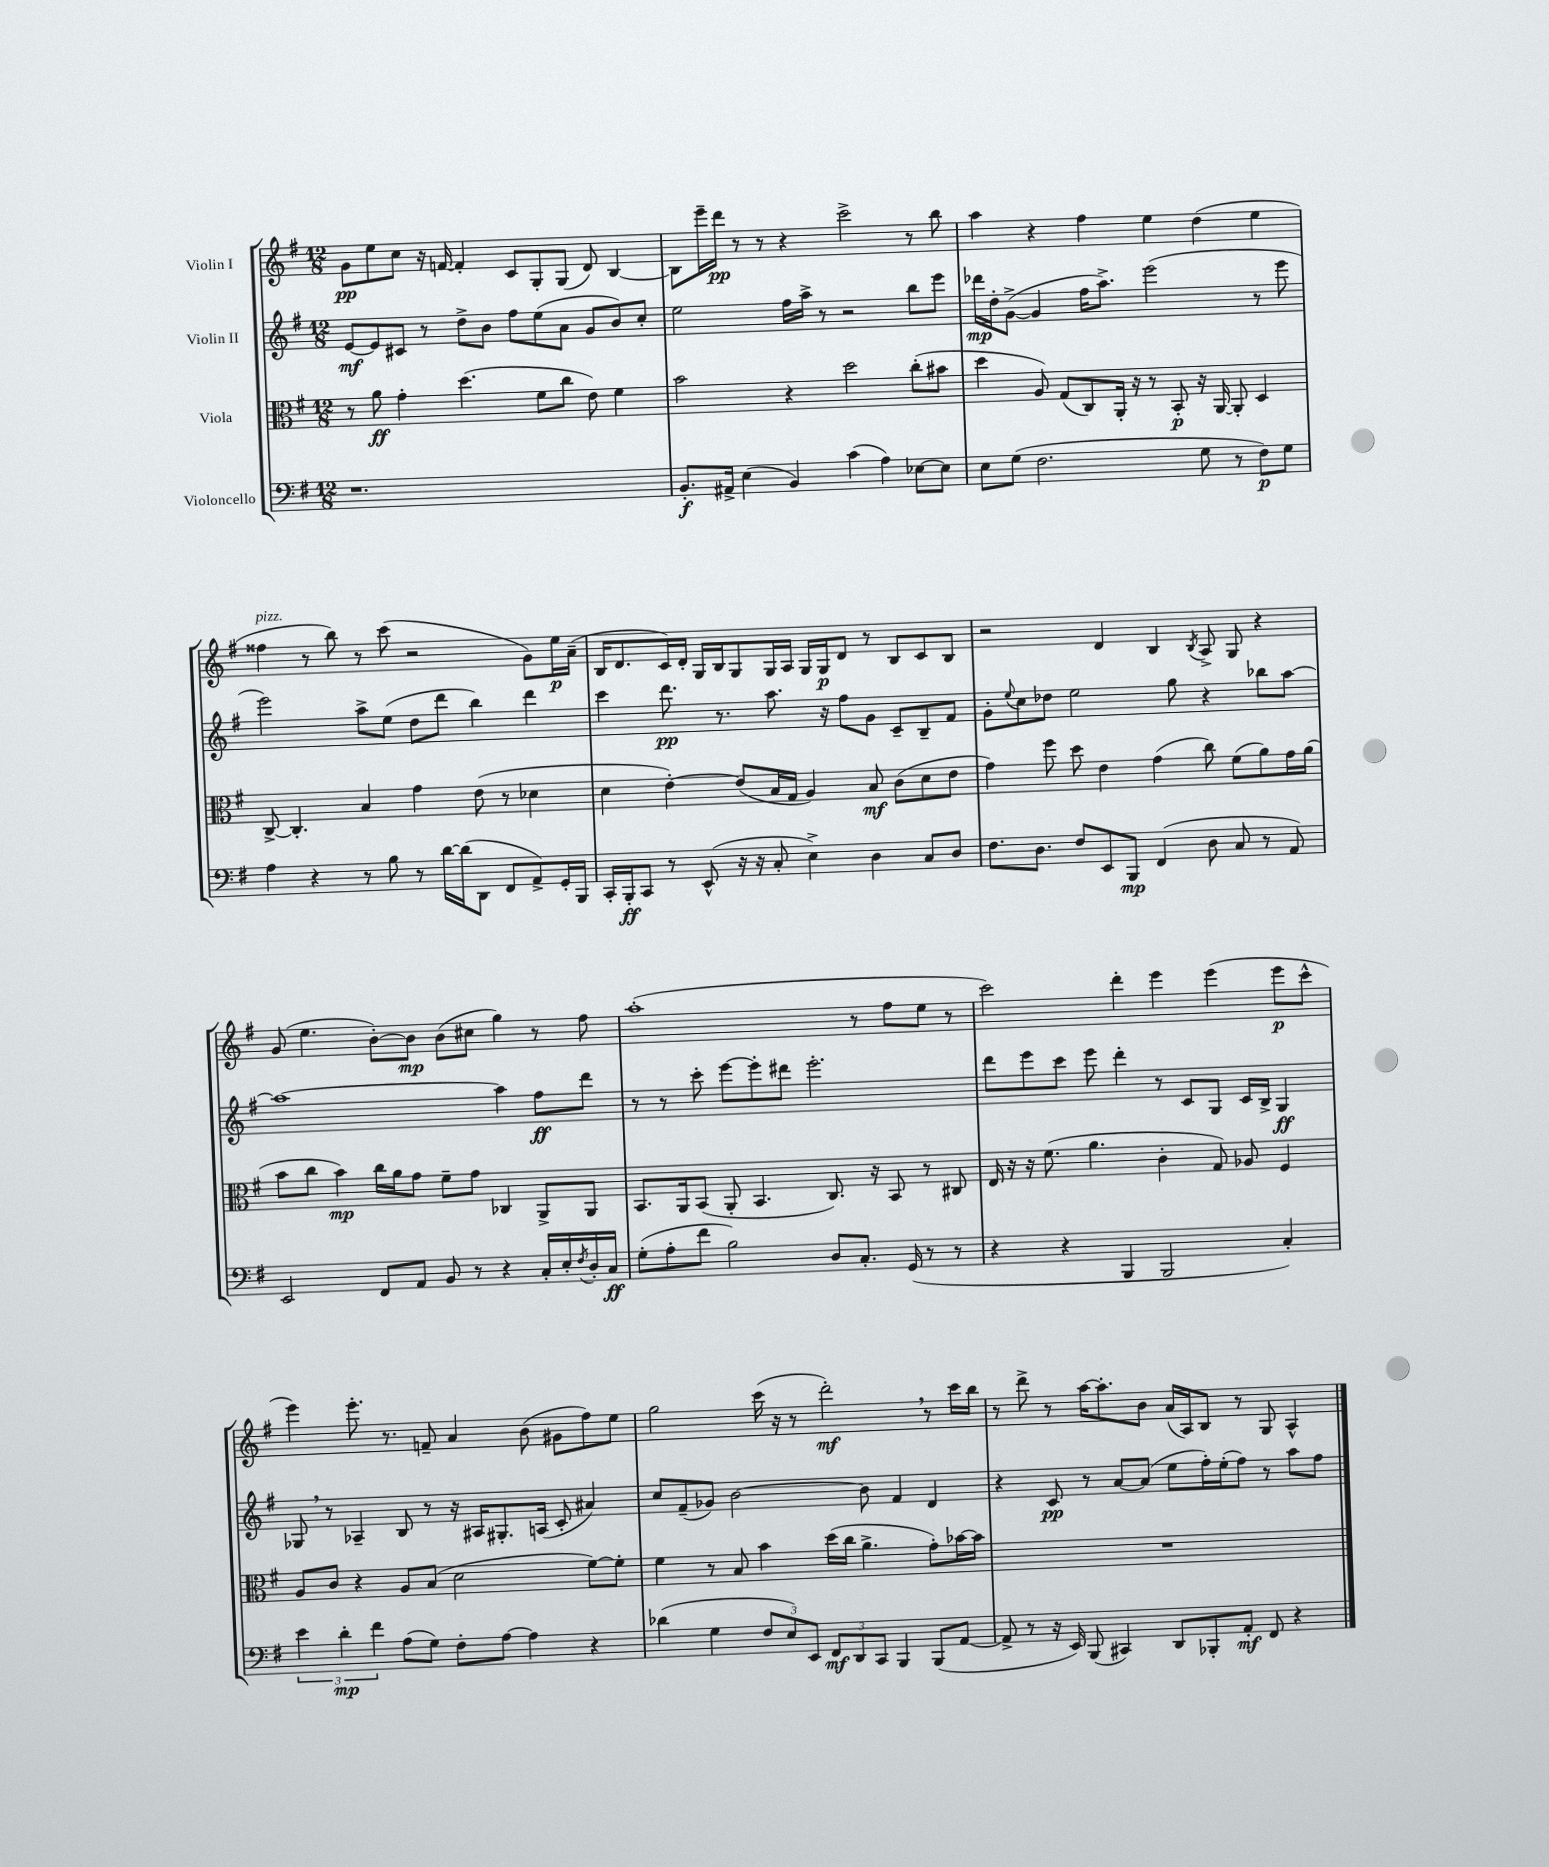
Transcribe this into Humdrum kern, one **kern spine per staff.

**kern	**kern	**kern	**kern
*staff4	*staff3	*staff2	*staff1
*clefF4	*clefC3	*clefG2	*clefG2
*k[f#]	*k[f#]	*k[f#]	*k[f#]
*M12/8	*M12/8	*M12/8	*M12/8
1.r	8r	[8e/L	8g\L
.	8a\	8e/]	8ee\
.	4g'\	8c#/J	8cc\J
.	.	8r	16r
.	.	.	[16f/
.	(4.dd\	8dd^\L	4f'/]
.	.	8b\J	.
.	.	8ff#\L	8c/L
.	8f#\L	(8ee\	8G'/
.	8cc\J	8a\J	(8G/J
.	8e\)	8g/L	8d/)
.	4f#\	8b/)	[4B/
.	.	8cc'/J	.
=	=	=	=
8.BB'/L	2b\	2ee\	8B\]L
.	.	.	16eee~\L
16AA#^/Jk	.	.	16ddd\JJ
(4E\	.	.	8r
.	.	.	8r
4BB/)	4r	16ff#\LL	4r
.	.	16aa^\JJ	.
.	.	8r	.
(4c\	2dd\	2r	2ccc^\
4A\)	.	.	.
[8E-\L	(8cc'\L	8bb\L	8r
8E-\]J	8b#\J	8eee\J	8bb\
=	=	=	=
8E\L	4dd\	16ddd-\LL	4aa\
.	.	16dd'\J	.
(8G\J	.	([8g^\J	.
2.F#\	8A/)	4g/]	4r
.	(8G/L	.	.
.	8C/)	16ff#\LK	4ff#\
.	.	8.aa^\J)	.
.	16AA'/Jk	.	.
.	16r	.	.
.	8r	(2eee\	4ee\
.	8BB'/	.	.
8G\	16r	.	(4dd\
.	[16AA/	.	.
8r	8AA'/]	.	.
8F#\L)	4D/	8r	4ee\
8G\J	.	8eee\	.
=	=	=	=
4A\	[8C^/	2eee\)	4ff##\
.	4.C'/]	.	.
4r	.	.	8r
.	.	.	8bb\)
8r	4B/	8aa^\L	8r
8B\	.	(8ee\J	(8ccc\
8r	4g\	8dd\L	2r
[16d\LL	.	8ddd\J	.
(16d\]J	.	.	.
8DD\J	(8e\	4bb\)	.
8FF#/L	8r	.	.
8AA^/)	4d-\	4ddd\	8g\L)
16GG'/L	.	.	16ee\L
16BBB/JJ	.	.	(16a~\JJ
=	=	=	=
16CC'/LL	4d\	4ccc\	16B/LK
16BBB'/J	.	.	8.d/
8CC/J	.	.	.
8r	[4e'\)	8.ddd\	16c/L)
.	.	.	16d'/JJ
(8EE^^/	.	.	16G/LL
.	.	8.r	16B/J
16r	(8e/]L	.	8G/
16r	.	.	.
8C'/	16B/L	8.aa\	16G/L
.	16G/JJ	.	16A/JJ
4E^\)	4A/)	.	16G/LL
.	.	16r	16G/J
.	.	8ff#\L	8d/J
4D\	8B/	8g\J	8r
.	(8c\L	8c~/L	8B/L
8C/L	8d\	8B~/	8c/
8D/J	8e\J	8f#/J	8B/J
=	=	=	=
8.F#\L	4g\)	8g'\L	2r
.	.	8qqee/	.
.	.	8cc\	.
8.D\J	.	.	.
.	8ff#\	8dd-\J	.
8F#/L	8dd\	2ee\	.
8EE/	4e\	.	4d/
8BBB/J	.	.	.
(4FF#/	(4g\	.	4B/
.	.	8gg\	.
.	.	.	8qB/
8D\	8cc\)	4r	8A^/
8C/	(8f#\L	.	8G/
8r	8a\)	8bb-\L	4r
8AA/)	16g\L	[8aa\J	.
.	(16a\JJ	.	.
=	=	=	=
2EE/	8b\L	1aa_	(8g/
.	8cc\J	.	4.ee\
.	4b\)	.	.
8FF#/L	16cc\LL	.	[8b'\L)
.	16a\J	.	.
8AA/J	8g\J	.	8b\]J
8BB/	8f#~\L	.	(8b\L
8r	8g\J	.	8cc#\J
4r	4C-/	4aa\]	4gg\)
16C'/LL	8AA^/L	8ff#\L	8r
16E'/	.	.	.
8qF#/	.	.	.
16D'/	8AA/J	8ddd\J	8ff#\
16C/JJ	.	.	.
=	=	=	=
(8G'\L	8.BB/L	8r	(1aa'
8A'\	.	8r	.
.	16AA/k	.	.
8f#\J	(8BB/J	8ccc'\	.
2B\)	8AA'/	[8eee\L	.
.	4.BB/	8eee'\]	.
.	.	8ddd#\J	.
.	.	2.eee'\	.
8D/L	8.C/)	.	.
8.C'/J	.	.	8r
.	16r	.	.
.	8BB/	.	8ff#\L
(16GG/	.	.	.
8r	8r	.	8ee\J
8r	8C#/	.	8r
=	=	=	=
4r	16E/	8ddd\L	2ccc\)
.	16r	.	.
.	16r	8eee\	.
.	(8.f#\	.	.
4r	.	8ccc\J	.
.	4.a\	8eee\	.
4BBB/	.	4ddd'\	4ddd'\
2BBB/	4c'\	8r	4eee\
.	.	8c/L	.
.	8G/)	8G/J	(4eee\
.	8A-/	16c/LL	.
.	.	16B^/JJ	.
4C'/)	4F#/	4G/	8eee\L
.	.	.	8ccc^^\J
=	=	=	=
6e\	8A/L	8G-/	4eee\)
.	8c/J	8r	.
6d'\	.	.	.
.	4r	4A-~/	8.eee'\
6f#\	.	.	.
.	.	.	8.r
(8A\L	8A/L	8B/	.
8G\J)	(8B/J	8r	8f~/
8F#'\L	2d\	16r	4a/
.	.	16A#/LK	.
[8A\J	.	8.G#'/	.
4A\]	.	.	(8b\
.	.	(16A/Jk	.
.	.	8c'/	8g#\L
4r	[8f#\L)	4a#/)	8ff#\)
.	8f#'\]J	.	8ee\J
=	=	=	=
(4d-\	4f#\	8cc/L	2gg\
.	.	(8f#~/	.
4G\	8r	8g-/J)	.
.	8B/	[2b\	.
12F#/L	4b\	.	(16ccc\
.	.	.	16r
12E/)	.	.	.
.	.	.	8r
12EE/J	.	.	.
12FF#/L	(16dd\LL	.	2ddd'\)
.	16cc\JJ	.	.
12DD/	.	.	.
.	4.a^\	8b\]	.
12CC/J	.	.	.
4BBB/	.	4f#/	.
(8BBB/L	8g'\L)	4d/	8r
[8AA/J	[16b-\L	.	16ccc\LL
.	16b-\]JJ	.	16bb\JJ
=	=	=	=
8AA^/]	1.r	4r	8r
8r	.	.	8ddd^\
16r	.	8c/	8r
16EE/)	.	.	.
(8BBB/	.	8r	[16aa\LK
.	.	.	8.aa'\]
4CC#/)	.	[8a/L	.
.	.	(8a/]J	8b\J
8DD/L	.	8ee\L	(16a/LL
.	.	.	16A/J)
8BBB-'/	.	16ff#'\L)	8B/J
.	.	(16ee'\J	.
8AA'/J	.	8ff#\J)	8r
8FF#/	.	8r	8G/
4r	.	8aa\L	4A^^/
.	.	8ff#\J	.
==	==	==	==
*-	*-	*-	*-
